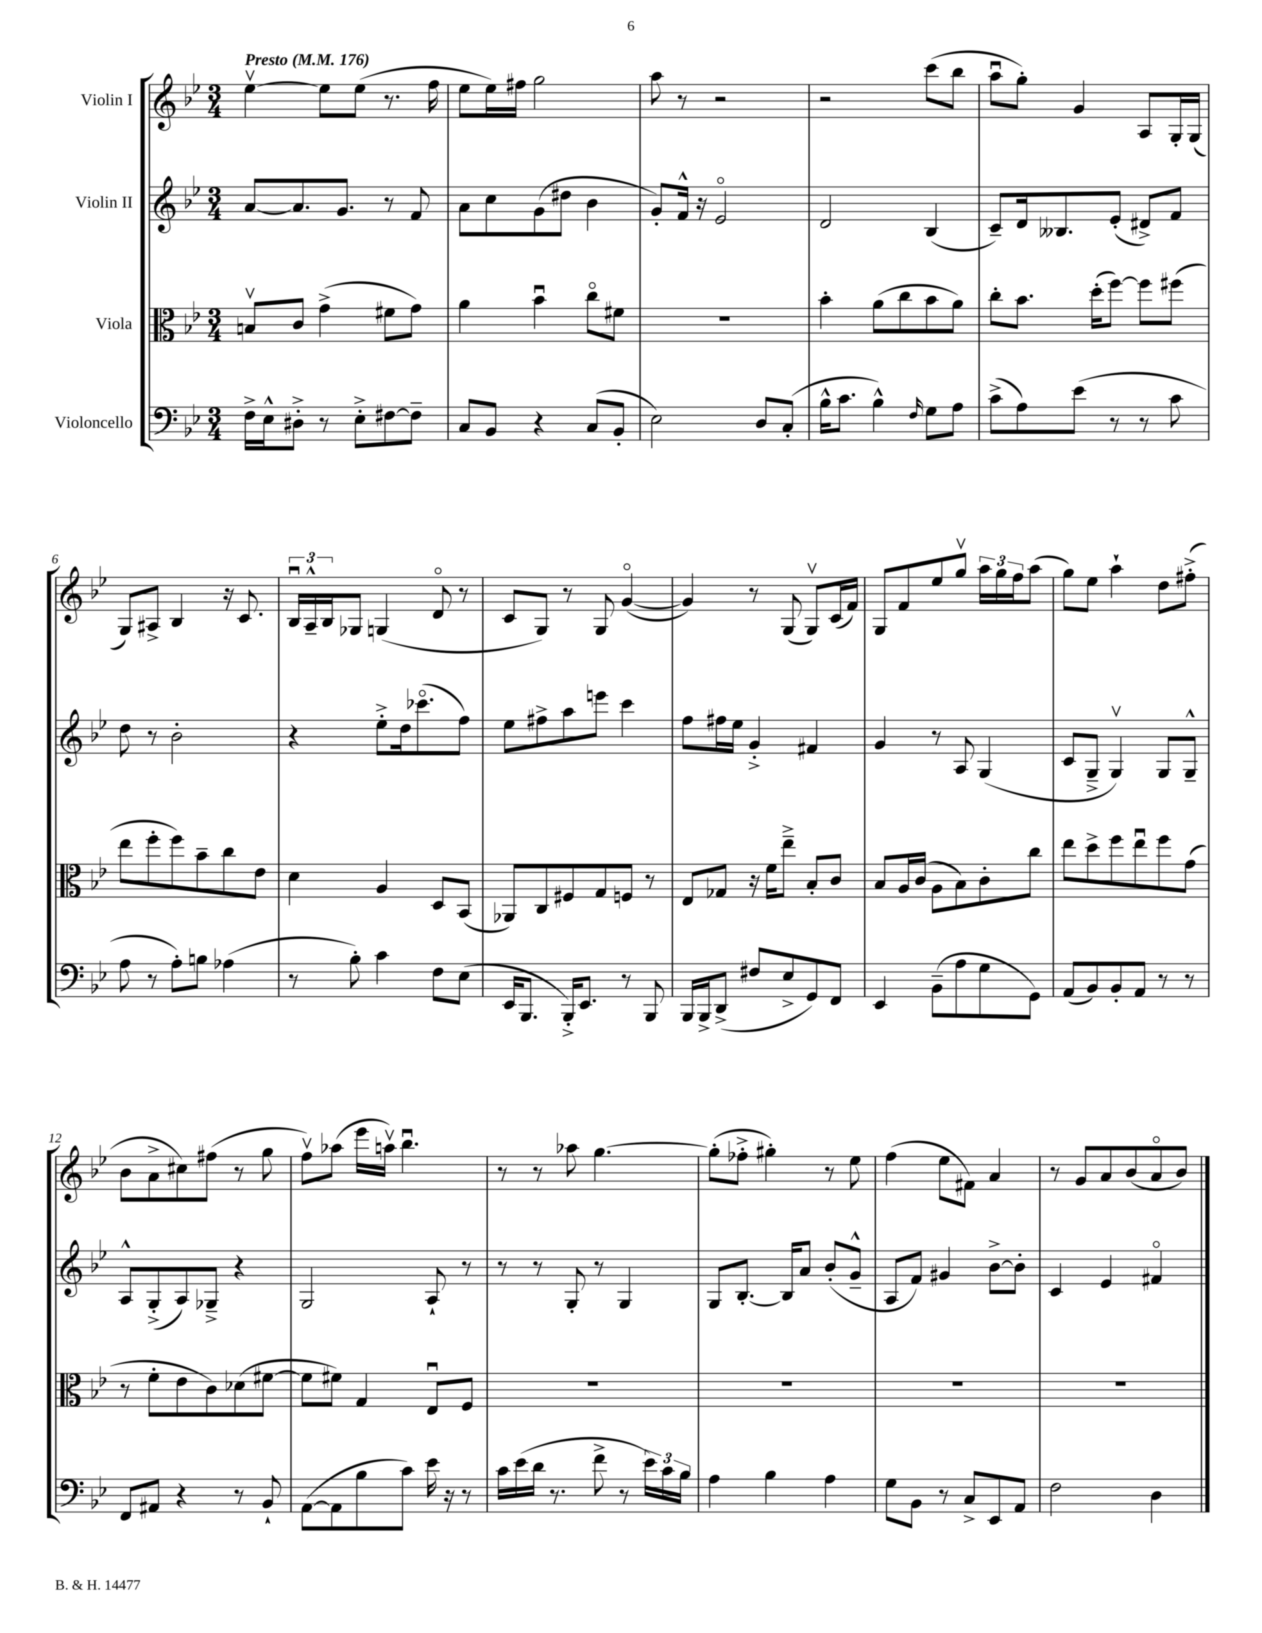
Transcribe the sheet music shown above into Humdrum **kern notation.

**kern	**kern	**kern	**kern
*staff4	*staff3	*staff2	*staff1
*clefF4	*clefC3	*clefG2	*clefG2
*k[b-e-]	*k[b-e-]	*k[b-e-]	*k[b-e-]
*M3/4	*M3/4	*M3/4	*M3/4
*MM176	*MM176	*MM176	*MM176
16F^	8Bv	[8a	[4ee-v
16E-^^	.	.	.
8D#'^	8c	8.a]	.
8r	(4g^	.	8ee-]
.	.	8.g	.
8E-'^	.	.	(8ee-
[8F#	8f#	8r	8.r
8F#~]	8g)	8f	.
.	.	.	16ff
=	=	=	=
8C	4a	8a	8ee-
8BB-	.	8cc	16ee-)
.	.	.	16ff#
4r	4b-u	(8g	2gg
.	.	8dd#	.
(8C	8cco	4b-	.
8BB-'	8f#	.	.
=	=	=	=
2E-)	2.r	8g')	8aa
.	.	16f^^	8r
.	.	16r	.
.	.	2e-o	2r
8D	.	.	.
(8C'	.	.	.
=	=	=	=
16B-^^	4b-'	2d	2r
8.c	.	.	.
4B-^^)	(8a	.	.
.	8cc	.	.
16qqF	.	.	.
8G	8b-	(4B-	(8ccc
8A	8a)	.	8bb-
=	=	=	=
(8c^	8cc'	8c~)	8aau
8A)	8.b-	16d	8gg')
.	.	8.B--	.
(8e-	.	.	4g
.	(16dd'	.	.
8r	[8ff)	(8e-'	.
8r	8ff]	8d#^)	8A
8c	(8ff#	8f	16G'
.	.	.	(16G
=	=	=	=
8A	8ee-	8dd	8G)
8r	8ff'	8r	8A#^
8A')	8ff)	2b-'	4B-
8B	8b-~	.	.
(4A-	8cc	.	16r
.	.	.	8.c
.	8e-	.	.
=	=	=	=
8r	4d	4r	24B-u
.	.	.	24A~^^
.	.	.	24B-
8B-')	.	.	8G-
4c	4A	8ee-'^	(4G
.	.	16dd	.
.	.	(8.ccc-o	.
8F	8D	.	8do
(8E-	(8BB-	8ff)	8r
=	=	=	=
16EE-	8AA-)	8ee-	8c
8.BBB-	.	.	.
.	8C	8ff#^	8G)
16BBB-'^)	8F#	8aa	8r
8.EE-	.	.	.
.	8G	8eee	8G
8r	8F	4ccc	([4go
8BBB-	8r	.	.
=	=	=	=
16BBB-	8E-	8ff	4g])
16BBB-^	.	.	.
(8DD^	8G-	16ff#	.
.	.	16ee-	.
8F#	16r	4g'^	8r
.	16f	.	.
8E-^	8ee-~^	.	(8G
8GG)	8B-'	4f#	8Gv)
8FF	8c	.	(16c
.	.	.	16f)
=	=	=	=
4EE-	8B-	4g	8G
.	16A	.	8f
.	(16c	.	.
(8BB-~	8A	8r	8ee-
8A	8B-)	8A	8ggv
8G	8c'	(4G	24aa
.	.	.	24gg
.	.	.	24ff
8GG)	8cc	.	(8aa
=	=	=	=
(8AA	8ee-	8c	8gg)
8BB-)	8dd^	8G~^	8ee-
8BB-'	8ff	4Gv)	4aa`
8AA	8ee-u	.	.
8r	8ff	8G	8dd
8r	(8g	8G~^^	(8ff#'^
=	=	=	=
8FF	8r	8A^^	8b-
8AA#	8f'	(8G'^	8a^
4r	8e-	8A)	8cc#)
.	8c)	8G-~^	(8ff#
8r	(8d-	4r	8r
8BB-`	[8f#	.	8gg
=	=	=	=
([8AA	8f#]	2G	8ffv)
8AA]	8f#)	.	(8aa-
8B-	4G	.	16eee-
.	.	.	16aav)
8c)	.	.	4.bb-u
16e-	8E-u	8A`	.
16r	.	.	.
8r	8F	8r	.
=	=	=	=
16c	2.r	8r	8r
(16e-	.	.	.
16d	.	8r	8r
8.r	.	.	.
.	.	8G'	8aa-
8f^	.	8r	[4.gg
8r	.	4G	.
24e-)	.	.	.
24c	.	.	.
24B-	.	.	.
=	=	=	=
4A	2.r	8G	(8gg']
.	.	[8.B-'	8ff-'^
4B-	.	.	4gg#')
.	.	16B-]	.
.	.	8a	.
4A	.	(8b-'	8r
.	.	8g~^^	8ee-
=	=	=	=
8G	2.r	8A	(4ff
8BB-	.	8f)	.
8r	.	4g#	8ee-
8C^	.	.	8f#)
8EE-	.	[8b-^	4a
8AA	.	8b-']	.
=	=	=	=
2F	2.r	4c	8r
.	.	.	8g
.	.	4e-	8a
.	.	.	(8b-
4D	.	4f#o	8ao
.	.	.	8b-)
==	==	==	==
*-	*-	*-	*-
